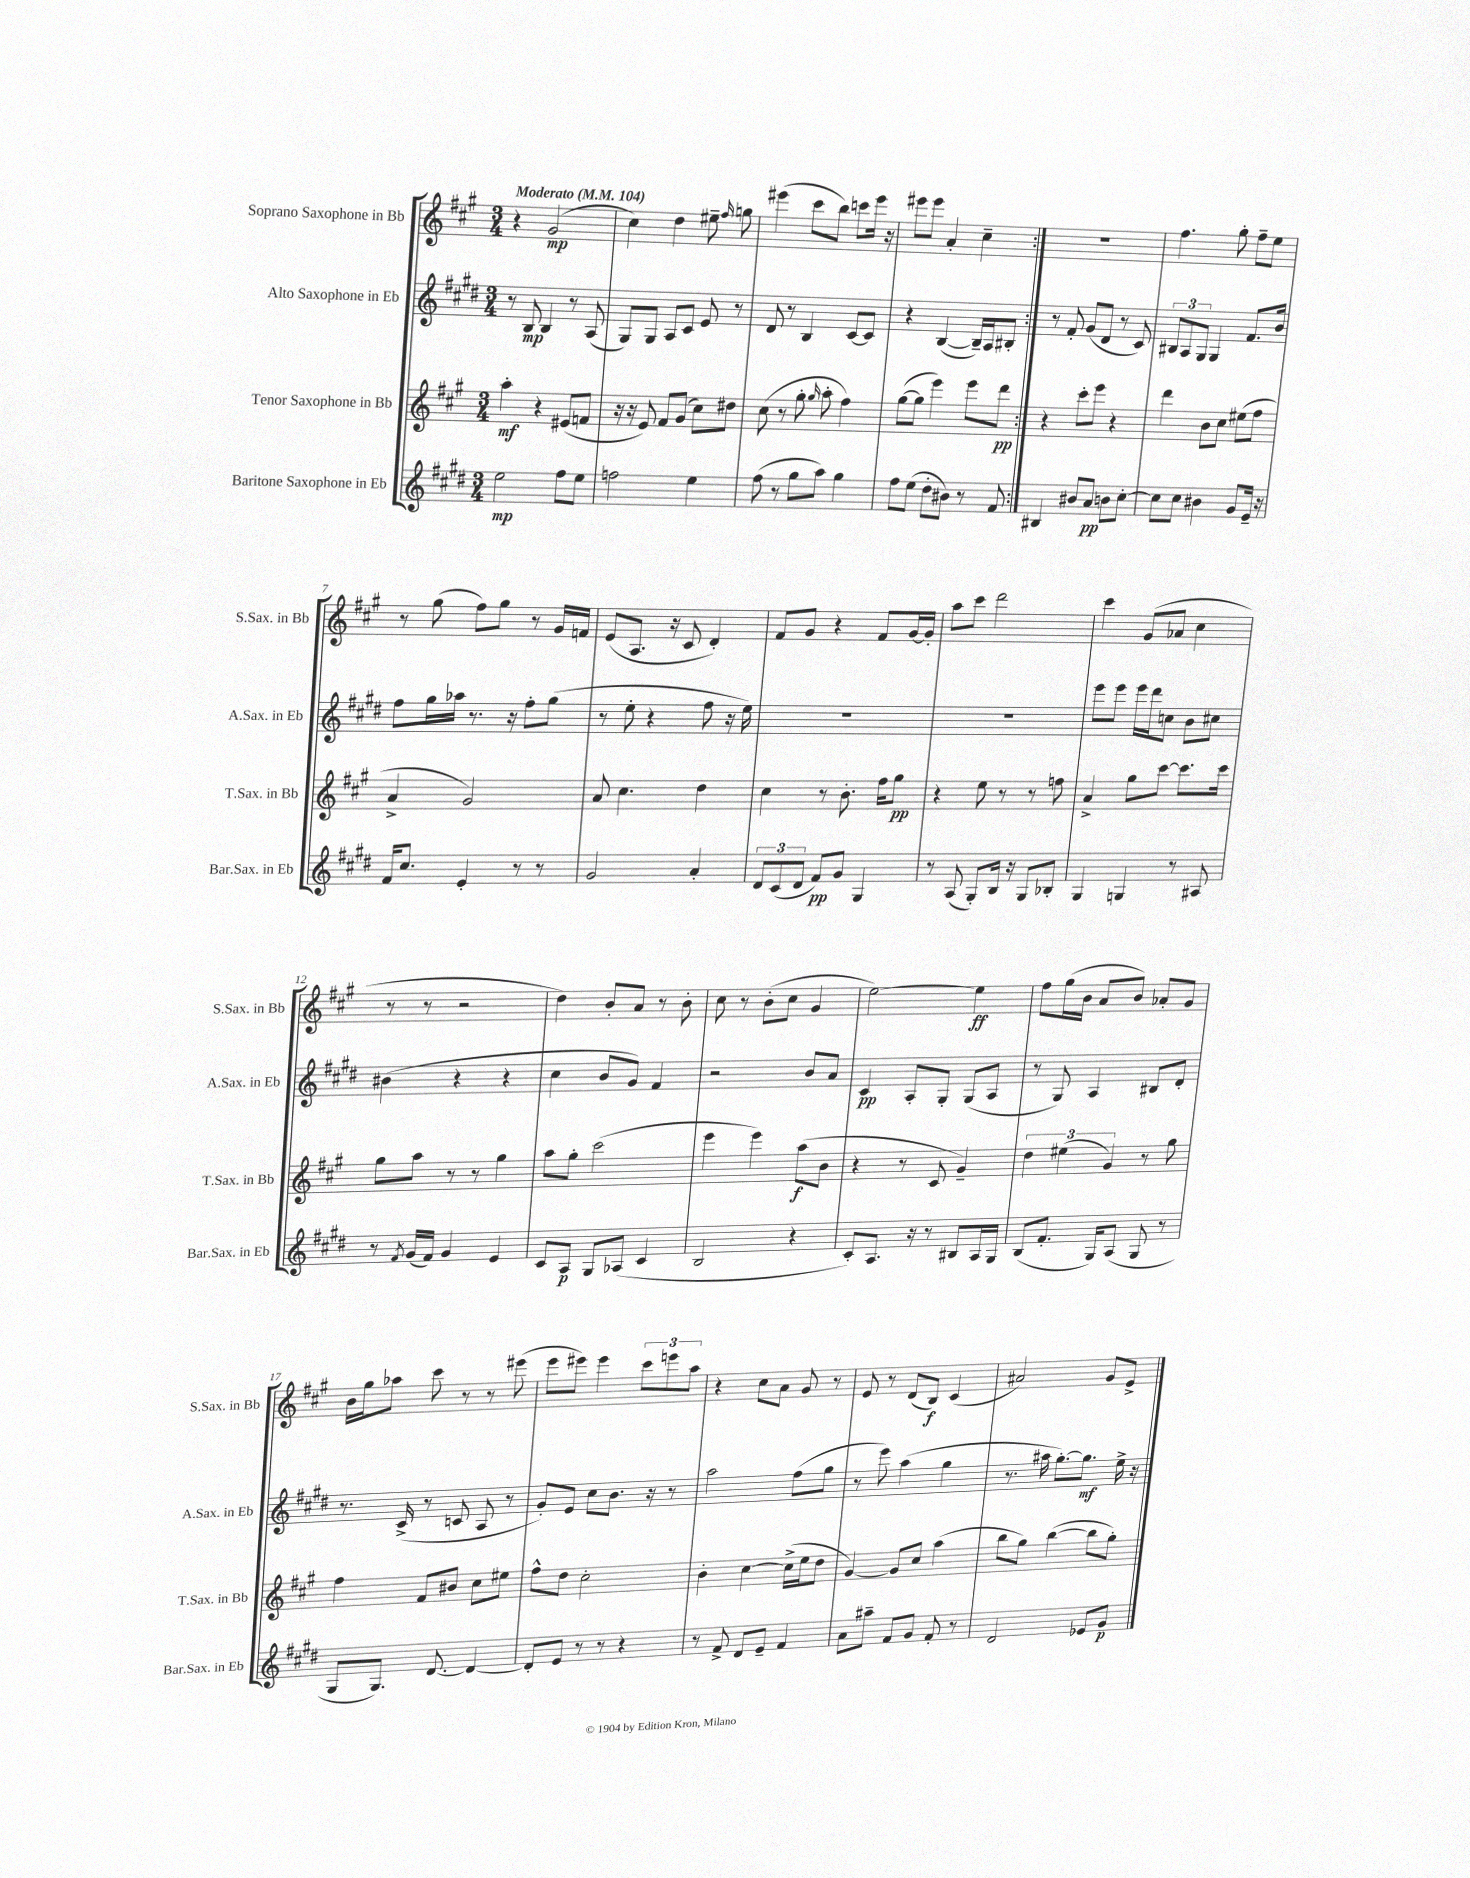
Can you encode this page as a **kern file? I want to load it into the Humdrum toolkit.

**kern	**kern	**kern	**kern
*staff4	*staff3	*staff2	*staff1
*clefG2	*clefG2	*clefG2	*clefG2
*k[f#c#g#d#]	*k[f#c#g#]	*k[f#c#g#d#]	*k[f#c#g#]
*M3/4	*M3/4	*M3/4	*M3/4
*MM104	*MM104	*MM104	*MM104
2ee	4aa'	8r	4r
.	.	8B	.
.	4r	4B	(2g#
8ff#	(8e#	8r	.
8ee	8f	(8A	.
=	=	=	=
2ff	16r	8G#)	4cc#)
.	16r	.	.
.	8e)	8G#	.
.	8f#	8A	4dd
.	(8g#	8c#	.
4ee	8cc#)	8e	8ee#~
.	.	.	16qqff#
.	8dd#	8r	8gg
=	=	=	=
(8ff#	(8cc#	8d#	(4eee#
8r	8r	8r	.
8gg#	8gg#'	4B	8ccc#
.	16qqgg#	.	.
8aa)	8aa'	.	8bb)
4gg#	4ff#)	[8c#	8ccc
.	.	8c#]	16eee#
.	.	.	16r
=	=	=	=
8ff#	([8gg#	4r	8eee#
(8ee	8gg#]	.	8eee#
8dd#'	4eee)	([4B	4a'
8b#)	.	.	.
8r	8eee	16B~])	4cc#~
.	.	16A	.
8f#	8ddd	8B#'	.
=:|!	=:|!	=:|!	=:|!
4B#	4r	8r	2.r
.	.	8f#'	.
8b#	8ccc#'	(8g#	.
8a	8eee	8d#	.
8b	4r	8r	.
[8cc#'	.	8c#)	.
=	=	=	=
8cc#]	4ddd	12B#	4.ff#
.	.	12A	.
8cc#	.	.	.
.	.	12G#	.
4b#	8b	4G#	.
.	8cc#	.	8gg#'
8g#	(8ee#	8.f#	8ff#~
16e~	8ff#	.	8ee
16r	.	16b	.
=	=	=	=
16f#	4a^	8ff#	8r
8.cc#	.	.	.
.	.	16gg#	(8gg#
.	.	16aa-	.
4e'	2g#)	8.r	8ff#)
.	.	.	8gg#
.	.	16r	.
8r	.	8ff#'	8r
8r	.	(8gg#	16g#
.	.	.	16f
=	=	=	=
2g#	8a	8r	(8e
.	4.cc#	8ee'	8.A
.	.	4r	.
.	.	.	16r
.	.	.	8c#
4a'	4dd	8ff#	4d')
.	.	16r	.
.	.	16ee)	.
=	=	=	=
12d#	4cc#	2.r	8f#
(12c#	.	.	.
.	.	.	8g#
12d#	.	.	.
8f#)	8r	.	4r
8g#	8.b'	.	.
4G#	.	.	8f#
.	16ff#	.	.
.	8gg#	.	[16g#
.	.	.	16g#']
=	=	=	=
8r	4r	2.r	8aa
(8A	.	.	8ccc#
8G#')	8ee	.	2ddd
16B	8r	.	.
16r	.	.	.
8G#	8r	.	.
8B-'	8ff	.	.
=	=	=	=
4G#	4a^	8eee	4ccc#
.	.	8eee	.
4G	8gg#	16eee	(8g#
.	.	16ddd#	.
.	[8ccc#	8cc	8a-
8r	8.ccc#]	8b	4cc#
8A#	.	8cc#	.
.	16ccc#	.	.
=	=	=	=
8r	8gg#	(4b#	8r
8qf#	.	.	.
(16g#	8aa	.	8r
16f#)	.	.	.
4g#	8r	4r	2r
.	8r	.	.
4e	4gg#	4r	.
=	=	=	=
8c#	8aa	4cc#	4dd)
8A	8gg#'	.	.
8G#	(2ccc#	8b	8b'
(8A-	.	8g#)	8a
4c#	.	4f#	8r
.	.	.	8b'
=	=	=	=
2B	4eee	2r	8cc#
.	.	.	8r
.	4eee)	.	(8b'
.	.	.	8cc#
4r	(8aa	8b	4g#
.	8b	8a	.
=	=	=	=
8c#')	4r	4c#	[2ee)
8.A	.	.	.
.	8r	8A'	.
16r	.	.	.
8r	8c#	8G#'	.
8B#	4g#~)	(8G#	4ee]
16A	.	8A	.
16G#	.	.	.
=	=	=	=
(8B	6dd	8r	8ff#
8.f#'	.	8G#)	(16gg#
.	(6ee#	.	.
.	.	.	16b
.	.	4A	8a
16G#)	.	.	.
.	6g#)	.	.
(8A	.	.	8b)
8G#	8r	8B#	8a-'
8r	8gg#	8d#'	8g#
=	=	=	=
8G#	4ff#	8.r	16b
.	.	.	16gg#
8.G#)	.	.	8aa-
.	.	(16c#^	.
.	8f#	8r	8ccc#
[8.d#	.	.	.
.	8b#	8c	8r
4d#_	8cc#	8A	8r
.	8ee#	8r	(8eee#
=	=	=	=
8d#']	8ff#^^	8g#')	8eee
8e	8dd	8e	8eee#)
8r	2cc#'	8cc#	4eee#
8r	.	8.b	.
4r	.	.	12ccc#
.	.	16r	.
.	.	.	12eee
.	.	8r	.
.	.	.	12aa
=	=	=	=
8r	4b'	2aa	4r
8f#^	.	.	.
8d#	[4cc#	.	8cc#
8e~	.	.	8a
4f#	(16cc#^]	(8ff#	8g#
.	16ee	.	.
.	8dd	8gg#	8r
=	=	=	=
8a	[4g#)	8r	8e
8aa#~	.	8eee)	8r
8f#	8g#]	(4aa	(8d
8g#	8cc#	.	8B)
8f#'	(4aa	4gg#	(4c#
8r	.	.	.
=	=	=	=
2d#	8bb	8.r	2a#)
.	8gg#)	.	.
.	.	16aa#	.
.	([4bb	[8.gg#')	.
.	.	8.gg#]	.
8e-	8bb]	.	8g#
8g#	8gg#')	16ee^	8e^
.	.	16r	.
==	==	==	==
*-	*-	*-	*-
